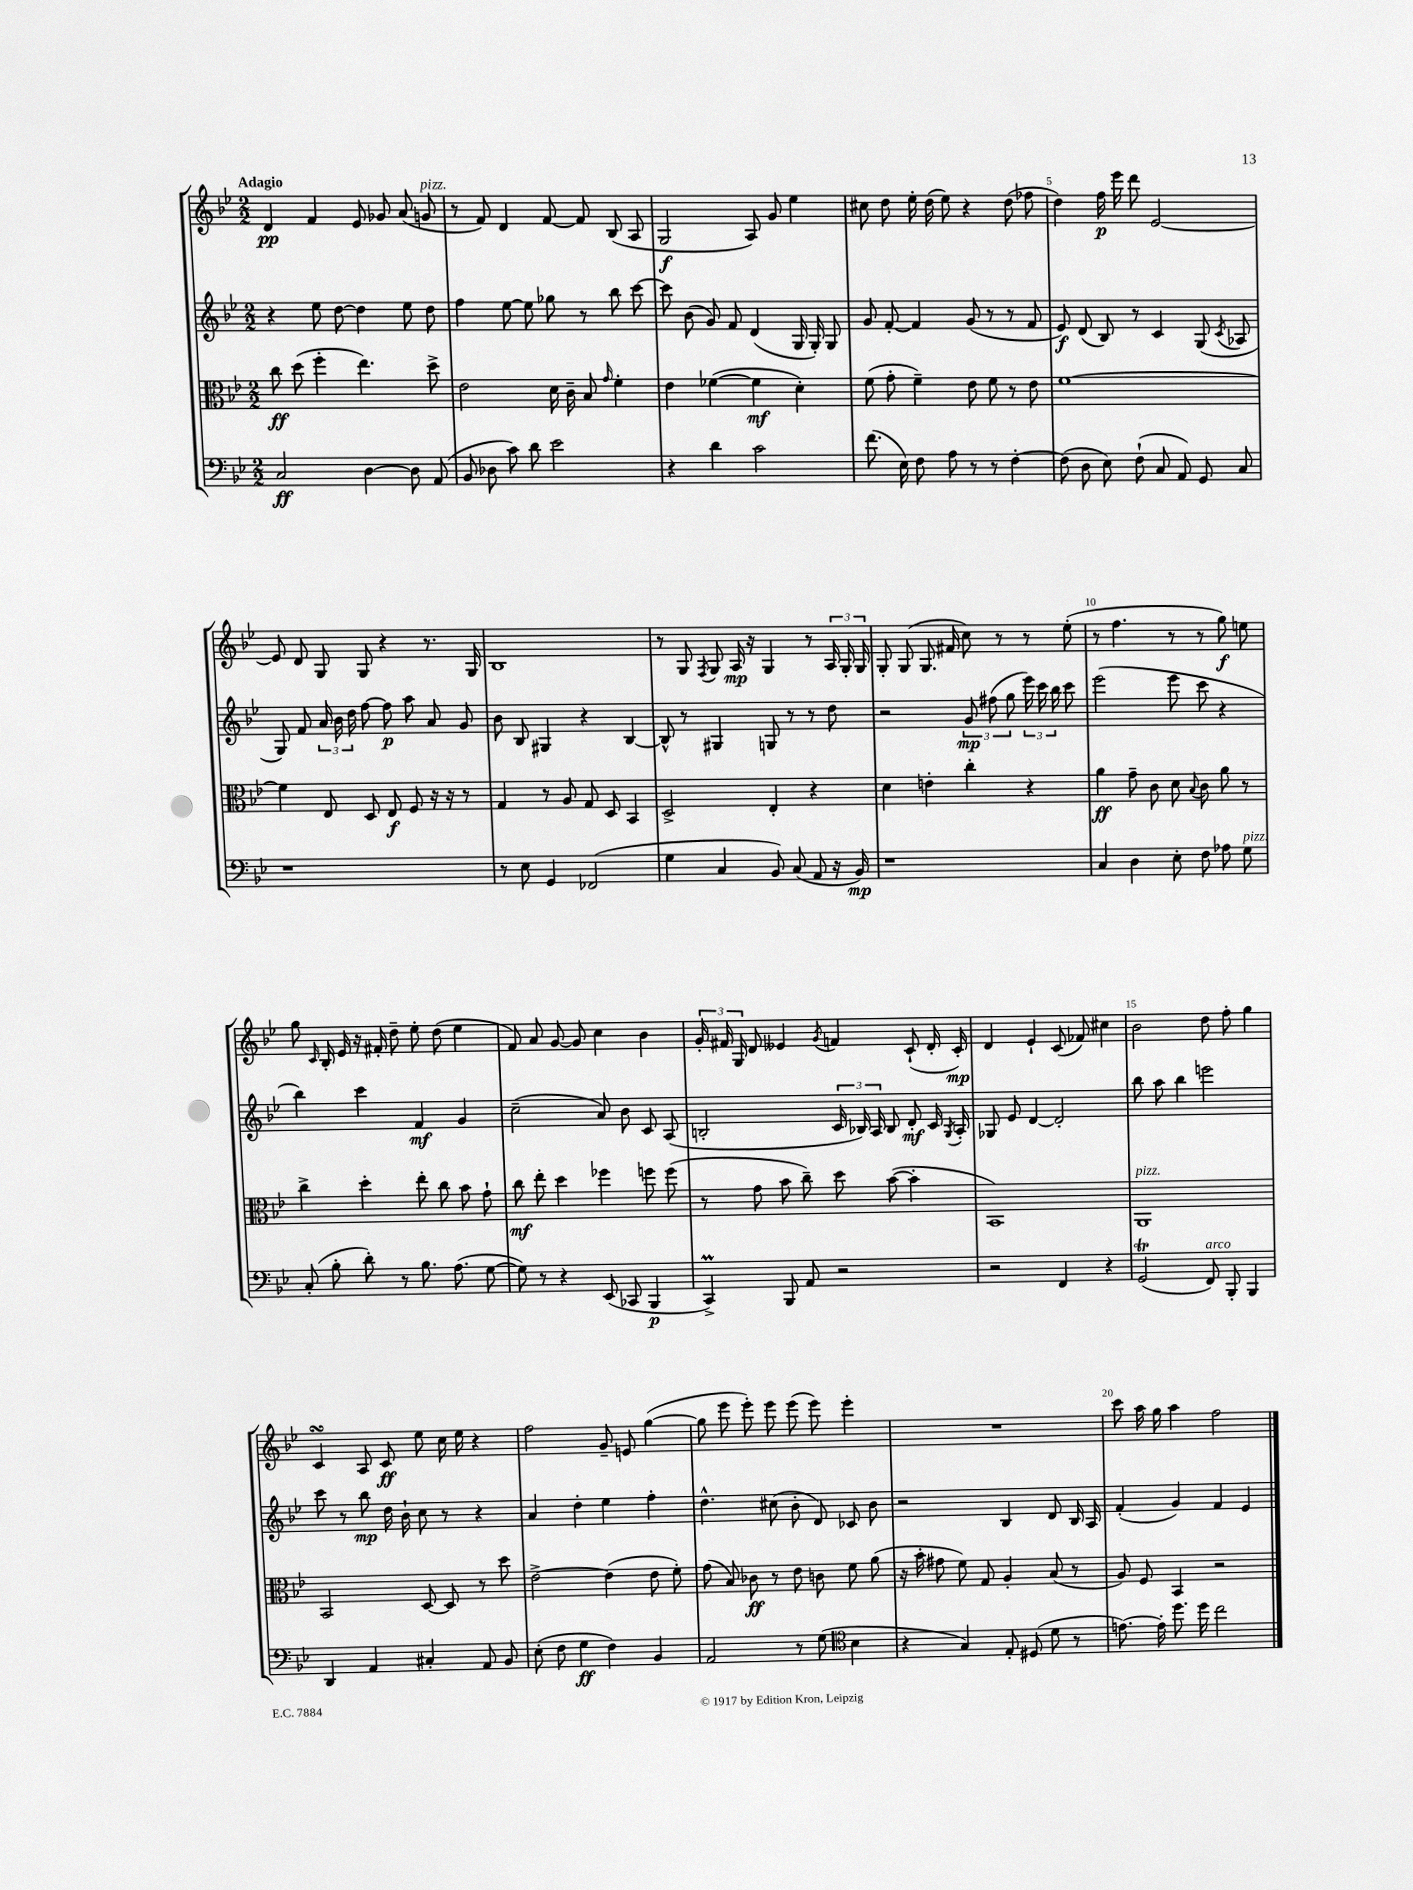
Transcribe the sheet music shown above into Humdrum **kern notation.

**kern	**dynam	**kern	**dynam	**kern	**dynam	**kern	**dynam
*part4	*part4	*part3	*part3	*part2	*part2	*part1	*part1
*staff4	*staff4	*staff3	*staff3	*staff2	*staff2	*staff1	*staff1
*clefF4	*	*clefC3	*	*clefG2	*	*clefG2	*
*k[b-e-]	*	*k[b-e-]	*	*k[b-e-]	*	*k[b-e-]	*
*M2/2	*	*M2/2	*	*M2/2	*	*M2/2	*
=1	=1	=1	=1	=1	=1	=1	=1
!	!	!	!	!	!	!LO:TX:a:B:t=Adagio	!
2C/	ff	8cc\	ff	4r	.	4d/	pp
.	.	(8dd\	.	.	.	.	.
.	.	4ff'\	.	8ee-\	.	4f/	.
.	.	.	.	[8dd\	.	.	.
[4D\	.	4.ee-\)	.	4dd\]	.	8e-/	.
.	.	.	.	.	.	8g-X/	.
8D\]	.	.	.	8ee-\	.	(8a/	.
!	!	!	!	!	!	!LO:TX:a:i:t=pizz.	!
(8AA/	.	8dd^\	.	8dd\	.	8gn/	.
=2	=2	=2	=2	=2	=2	=2	=2
8BB-/	.	2e-\	.	4ff\	.	8r	.
8D-X\	.	.	.	.	.	8f/)	.
8c\)	.	.	.	[8ee-\	.	4d/	.
8d\	.	.	.	8ee-\]	.	.	.
2e-\	.	16d\	.	8gg-X\	.	[8f/	.
.	.	16c~\	.	.	.	.	.
.	.	8B-/	.	8r	.	8f/]	.
.	.	16qqg/	.	.	.	.	.
.	.	4f'\	.	8bb-\	.	(8B-/	.
.	.	.	.	[8ccc\	.	8A/	.
=3	=3	=3	=3	=3	=3	=3	=3
4r	.	4e-\	.	8ccc\]	.	2G/	f
.	.	.	.	(8b-\	.	.	.
4d\	.	([4f-X\	.	8g/)	.	.	.
.	.	.	.	8f/	.	.	.
2c\	.	4f-\]	mf	(4d/	.	8A/)	.
.	.	.	.	.	.	8g/	.
.	.	4d'\)	.	16G/	.	4ee-\	.
.	.	.	.	16G'/)	.	.	.
.	.	.	.	8G/	.	.	.
=4	=4	=4	=4	=4	=4	=4	=4
(8.f\	.	(8f\	.	8g/	.	8cc#X\	.
.	.	8g'\	.	[8f'/	.	8dd\	.
16E-\)	.	.	.	.	.	.	.
8F\	.	4f~\)	.	4f/]	.	16ee-'\	.
.	.	.	.	.	.	(16dd\	.
8A\	.	.	.	.	.	8ee-\)	.
8r	.	8e-\	.	(8g/	.	4r	.
8r	.	8f\	.	8r	.	.	.
[4F'\	.	8r	.	8r	.	(8dd\	.
.	.	8e-\	.	8f/	.	8ff-X\	.
=5	=5	=5	=5	=5	=5	=5	=5
(8F\]	.	[1f	.	8e-/)	f	4dd\)	.
8D\	.	.	.	(8d/	.	.	.
8E-\)	.	.	.	8B-/)	.	16ff\	p
.	.	.	.	.	.	16eee-\	.
(8F`\	.	.	.	8r	.	8ddd\	.
8C/	.	.	.	4c/	.	[2e-/	.
8AA/)	.	.	.	.	.	.	.
8GG/	.	.	.	(8G/	.	.	.
.	.	.	.	8qc/	.	.	.
8C/	.	.	.	8A-X/	.	.	.
!!LO:LB:g=z
=6	=6	=6	=6	=6	=6	=6	=6
1r	.	4f\]	.	8G/)	.	8e-/]	.
.	.	.	.	8f/	.	8d/	.
.	.	8E-/	.	24a/	.	8G/	.
.	.	.	.	24b-\	.	.	.
.	.	.	.	24dd\	.	.	.
.	.	8D/	.	[8ff\	.	8G/	.
.	.	8E-/	f	8ff\]	p	4r	.
.	.	8F/	.	8aa\	.	.	.
.	.	16r	.	8a/	.	8.r	.
.	.	16r	.	.	.	.	.
.	.	8r	.	8g/	.	.	.
.	.	.	.	.	.	16G/	.
=7	=7	=7	=7	=7	=7	=7	=7
8r	.	4G/	.	8b-\	.	1B-	.
8E-\	.	.	.	8B-/	.	.	.
4GG/	.	8r	.	4G#X/	.	.	.
.	.	8A/	.	.	.	.	.
(2FF-X/	.	8G/	.	4r	.	.	.
.	.	8D/	.	.	.	.	.
.	.	4BB-/	.	[4B-/	.	.	.
=8	=8	=8	=8	=8	=8	=8	=8
4G\	.	2D^/	.	8B-^^/]	.	8r	.
.	.	.	.	8r	.	8G/	.
.	.	.	.	.	.	8qF/	.
4C/	.	.	.	4G#X/	.	8G/	.
.	.	.	.	.	.	16A/	mp
.	.	.	.	.	.	16r	.
8BB-/)	.	4E-'/	.	8Gn/	.	4G/	.
(8C/	.	.	.	8r	.	.	.
8AA/	.	4r	.	8r	.	8r	.
16r	.	.	.	8dd\	.	24A/	.
.	.	.	.	.	.	24G'/	.
16BB-/)	mp	.	.	.	.	.	.
.	.	.	.	.	.	24G/	.
=9	=9	=9	=9	=9	=9	=9	=9
1r	.	4d\	.	2r	.	8G'/	.
.	.	.	.	.	.	(8G/	.
.	.	4en'\	.	.	.	8.G/	.
.	.	.	.	.	.	16f#X/	.
.	.	4cc'\	.	12g/	mp	8cc\)	.
.	.	.	.	(12ff#X\	.	.	.
.	.	.	.	.	.	8r	.
.	.	.	.	12gg\	.	.	.
.	.	4r	.	24eee-\)	.	8r	.
.	.	.	.	24ccc\	.	.	.
.	.	.	.	24bb-\	.	.	.
.	.	.	.	8ccc\	.	(8ee-'\	.
=10	=10	=10	=10	=10	=10	=10	=10
4C/	.	4a\	ff	(2eee-\	.	8r	.
.	.	.	.	.	.	4.ff\	.
4D\	.	8g~\	.	.	.	.	.
.	.	8c\	.	.	.	.	.
8E-'\	.	8d\	.	8eee-\	.	8r	.
.	.	8qqB-/	.	.	.	.	.
8F\	.	8c\	.	8ccc\	.	8r	.
8A-X\	.	8a\	.	4r	.	8gg\)	f
!LO:TX:a:i:t=pizz.	!	!	!	!	!	!	!
8G\	.	8r	.	.	.	8een\	.
!!LO:LB:g=z
=11	=11	=11	=11	=11	=11	=11	=11
(8C'/	.	4cc^\	.	4bb-\)	.	8gg\	.
.	.	.	.	.	.	16qqc/	.
8B-'\	.	.	.	.	.	16B-'/	.
.	.	.	.	.	.	16e-/	.
8d'\)	.	4dd'\	.	4ccc\	.	16r	.
.	.	.	.	.	.	16f#X'/	.
8r	.	.	.	.	.	8dd~\	.
8.B-\	.	8ee-'\	.	4f/	mf	8ee-'\	.
.	.	8cc\	.	.	.	(8dd\	.
(8.A\	.	.	.	.	.	.	.
.	.	8b-\	.	4g/	.	4ee-\	.
[8G\	.	8g`\	.	.	.	.	.
=12	=12	=12	=12	=12	=12	=12	=12
8G\])	.	8cc\	mf	(2cc~\	.	8f/)	.
8r	.	8ee-'\	.	.	.	8a/	.
4r	.	4dd\	.	.	.	[8g/	.
.	.	.	.	.	.	8g/]	.
(8EE-/	.	4ff-X\	.	8a/)	.	4cc\	.
8CC-X/	.	.	.	8b-\	.	.	.
4BBB-/	p	8ffn\	.	8c/	.	4b-\	.
.	.	(8ff\	.	(8A/	.	.	.
=13	=13	=13	=13	=13	=13	=13	=13
4CCM^/)	.	8r	.	2Bn'/	.	24g'/	.
.	.	.	.	.	.	24f#X/	.
.	.	.	.	.	.	24G/	.
.	.	8g\	.	.	.	8d/	.
8BBB-/	.	8b-\	.	.	.	4e--X/	.
8AA/	.	8cc~\)	.	.	.	.	.
.	.	.	.	.	.	8qg/	.
2r	.	8dd\	.	24c/	.	4fn/	.
.	.	.	.	24B-X/)	.	.	.
.	.	.	.	24A/	.	.	.
.	.	([8b-\	.	8B-/	.	.	.
.	.	4b-'\]	.	8d'/	mf	(8c`/	.
.	.	.	.	16c/	.	16d'/	.
.	.	.	.	8qG/	.	.	.
.	.	.	.	16A'/	.	16c'/)	mp
=14	=14	=14	=14	=14	=14	=14	=14
2r	.	1BB-)	.	8G-X/	.	4d/	.
.	.	.	.	8e-/	.	.	.
.	.	.	.	[4d/	.	4e-`/	.
4FF/	.	.	.	2d'/]	.	(8c/	.
.	.	.	.	.	.	8f-X/)	.
4r	.	.	.	.	.	4cc#X\	.
=15	=15	=15	=15	=15	=15	=15	=15
!	!	!LO:TX:a:i:t=pizz.	!	!	!	!	!
(2GGT/	.	1AA	.	8bb-\	.	2b-\	.
.	.	.	.	8aa\	.	.	.
.	.	.	.	4bb-\	.	.	.
!LO:TX:a:i:t=arco	!	!	!	!	!	!	!
8FF/)	.	.	.	2eeen\	.	8dd\	.
8BBB-'/	.	.	.	.	.	8ff'\	.
4BBB-/	.	.	.	.	.	4gg\	.
!!LO:LB:g=z
=16	=16	=16	=16	=16	=16	=16	=16
4DD/	.	2BB-/	.	8ccc\	.	4csSSS/	.
.	.	.	.	8r	.	.	.
4AA/	.	.	.	8bb-\	mp	8A/	.
.	.	.	.	16dd\	.	8c/	ff
.	.	.	.	16b-`\	.	.	.
4C#X'/	.	[8D/	.	8cc\	.	8ee-\	.
.	.	8D/]	.	8r	.	16cc\	.
.	.	.	.	.	.	16ee-\	.
8AA/	.	8r	.	4r	.	4r	.
8BB-/	.	8dd\	.	.	.	.	.
=17	=17	=17	=17	=17	=17	=17	=17
(8E-'\	.	[2e-^\	.	4a/	.	2ff\	.
8F\	.	.	.	.	.	.	.
4G\	ff	.	.	4dd'\	.	.	.
4F\)	.	(4e-\]	.	4ee-\	.	8g~/	.
.	.	.	.	.	.	8en/	.
4BB-/	.	8e-\	.	4ff'\	.	([4gg\	.
.	.	8f'\)	.	.	.	.	.
=18	=18	=18	=18	=18	=18	=18	=18
2AA/	.	(8g\	.	4.dd^^\	.	8gg\]	.
.	.	8B-/)	.	.	.	8eee-\	.
.	.	8c-X\	ff	.	.	8eee-'\)	.
.	.	8r	.	(8cc#X\	.	8eee-\	.
8r	.	8e-\	.	8b-'\	.	(8eee-\	.
(8G\	.	8cn\	.	8d/)	.	8eee-\)	.
*clefC4	*	*	*	*	*	*	*
4B-\	.	8f\	.	8c-X/	.	4eee-'\	.
.	.	(8a\	.	8b-\	.	.	.
=19	=19	=19	=19	=19	=19	=19	=19
4r	.	16r	.	2r	.	1r	.
.	.	16b-'\	.	.	.	.	.
.	.	8g#X\	.	.	.	.	.
4G/)	.	8f\)	.	.	.	.	.
.	.	8G/	.	.	.	.	.
8E-'/	.	4A'/	.	4B-/	.	.	.
(8D#X/	.	.	.	.	.	.	.
8d\	.	(8B-/	.	8d/	.	.	.
8r	.	8r	.	16B-/	.	.	.
.	.	.	.	16A/	.	.	.
=20	=20	=20	=20	=20	=20	=20	=20
[8.en\)	.	8A/)	.	(4f'/	.	8ccc\	.
.	.	8F/	.	.	.	16aa\	.
16e'\]	.	.	.	.	.	16gg\	.
8.dd\	.	4BB-/	.	4g/)	.	4aa\	.
16dd\	.	.	.	.	.	.	.
2cc\	.	2r	.	4f/	.	2ff\	.
.	.	.	.	4e-/	.	.	.
==	==	==	==	==	==	==	==
*-	*-	*-	*-	*-	*-	*-	*-
